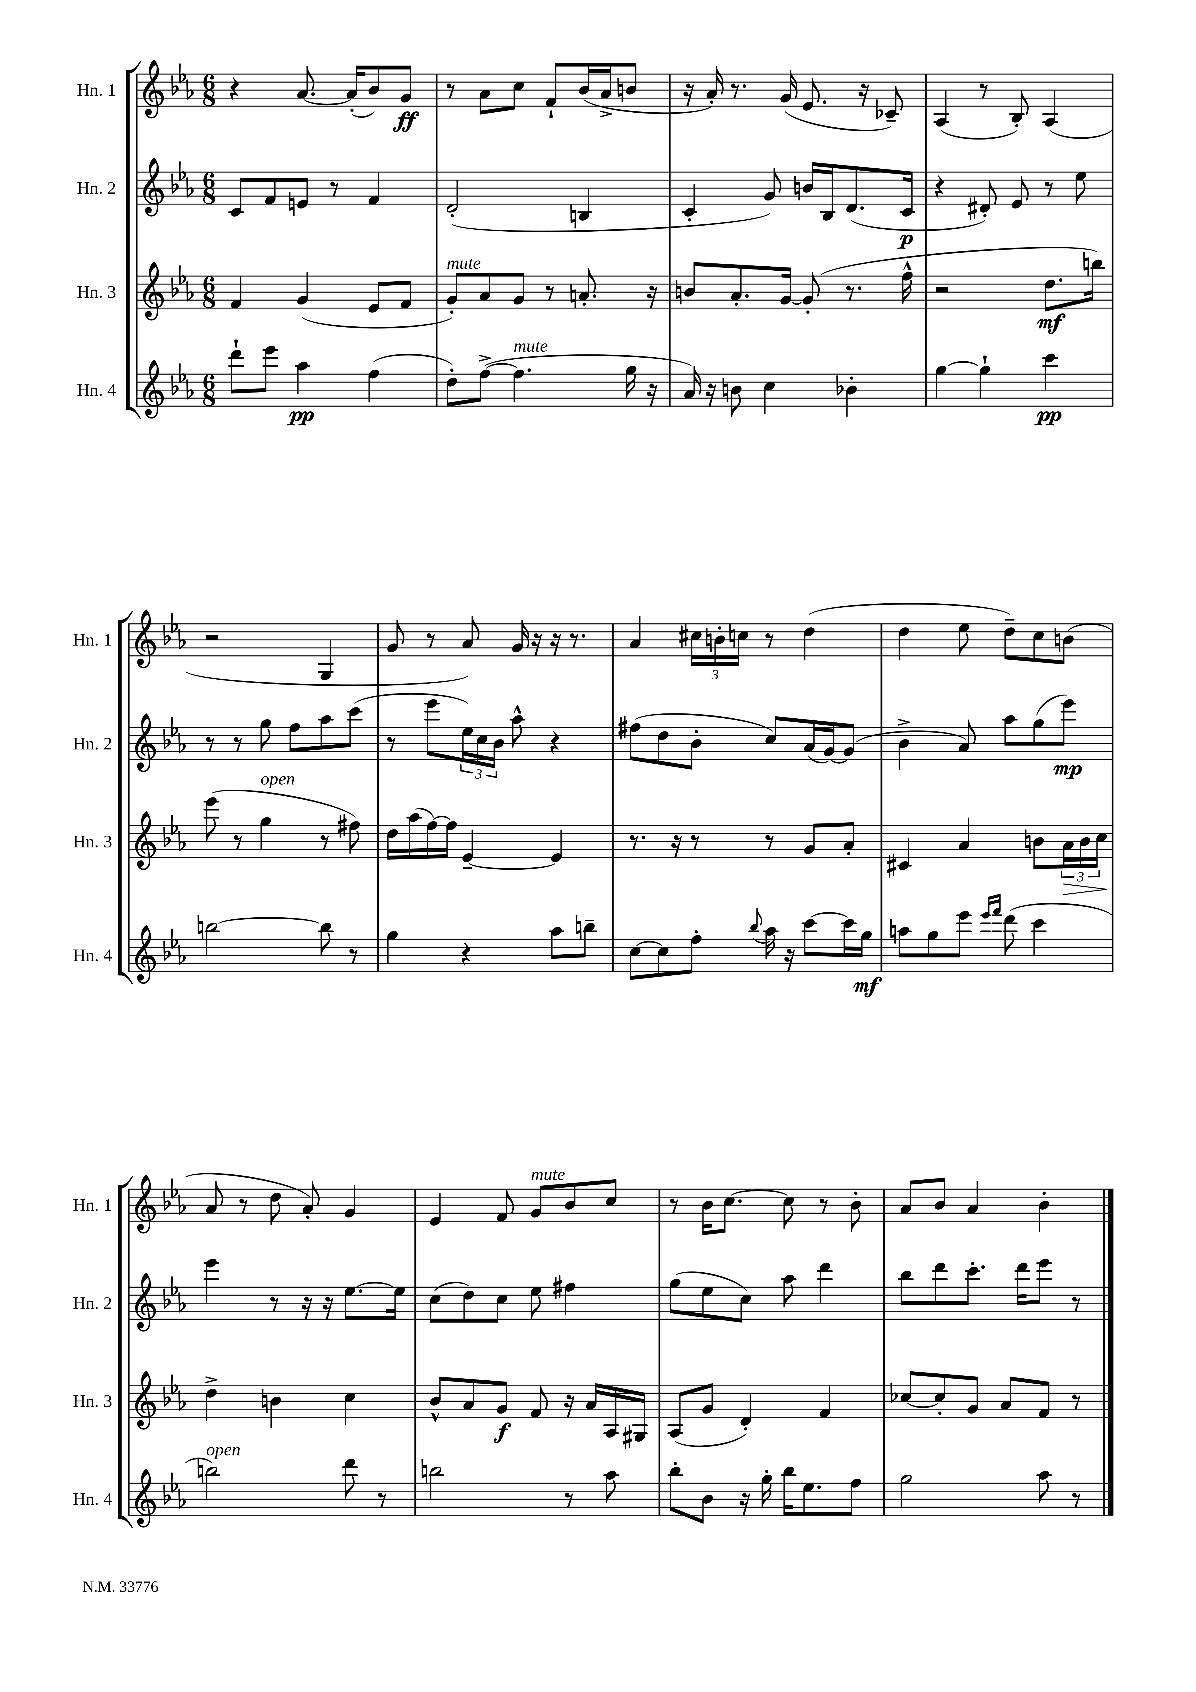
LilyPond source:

<<
\new StaffGroup <<
\new Staff = "s0" \with { instrumentName = "Hn. 1" shortInstrumentName = "Hn. 1" } {
    \clef treble \key ees \major \numericTimeSignature \time 6/8
    r4 aes'8.~ aes'16-.( bes'8) g'8\ff |
    r8 aes'8 c''8 f'8-! bes'16( aes'16-> b'8 |
    r16 aes'16-.) r8. g'16( ees'8. r16 ces'8--) |
    aes4( r8 bes8-.) aes4( |
    r2 g4 |
    g'8 r8 aes'8) g'16 r16 r16 r8. |
    aes'4 \tuplet 3/2 { cis''16 b'16-. c''16 } r8 d''4( |
    d''4 ees''8 d''8--) c''8 b'8( |
    aes'8 r8 d''8 aes'8-.) g'4 |
    ees'4 f'8 g'8^\markup { \italic "mute" } bes'8 c''8 |
    r8 bes'16 c''8.~ c''8 r8 bes'8-. |
    aes'8 bes'8 aes'4 bes'4-. \bar "|." |
}
\new Staff = "s1" \with { instrumentName = "Hn. 2" shortInstrumentName = "Hn. 2" } {
    \clef treble \key ees \major \numericTimeSignature \time 6/8
    c'8 f'8 e'8 r8 f'4 |
    d'2-.( b4 |
    c'4-. g'8) b'16 bes16 d'8.( c'16\p |
    r4 dis'8-.) ees'8 r8 ees''8 |
    r8 r8 g''8 f''8 aes''8 c'''8( |
    r8 ees'''8 \tuplet 3/2 { ees''16) c''16 bes'16 } aes''8-^ r4 |
    fis''8( d''8 bes'8-. c''8) aes'16( g'16~) g'8( |
    bes'4-> aes'8) aes''8 g''8( ees'''8\mp) |
    ees'''4 r8 r16 r16 ees''8.~ ees''16 |
    c''8( d''8) c''8 ees''8 fis''4 |
    g''8( ees''8 c''8) aes''8 d'''4 |
    bes''8 d'''8 c'''8.-. d'''16 ees'''8 r8 \bar "|." |
}
\new Staff = "s2" \with { instrumentName = "Hn. 3" shortInstrumentName = "Hn. 3" } {
    \clef treble \key ees \major \numericTimeSignature \time 6/8
    f'4 g'4( ees'8 f'8 |
    g'8-.^\markup { \italic "mute" }) aes'8 g'8 r8 a'8.-. r16 |
    b'8 aes'8.-. g'16~ g'8-.( r8. f''16-^ |
    r2 d''8.\mf b''16) |
    ees'''8( r8 g''4^\markup { \italic "open" } r8 fis''8) |
    d''16 aes''16( f''16~) f''16 ees'4~-- ees'4 |
    r8. r16 r8 r8 g'8 aes'8-. |
    cis'4 aes'4 b'8 \tuplet 3/2 { aes'16\> b'16 c''16\! } |
    d''4-> b'4 c''4 |
    bes'8-^ aes'8 g'8\f f'8 r16 aes'16 aes16 gis16 |
    aes8( g'8 d'4-.) f'4 |
    ces''8~ ces''8-. g'8 aes'8 f'8 r8 \bar "|." |
}
\new Staff = "s3" \with { instrumentName = "Hn. 4" shortInstrumentName = "Hn. 4" } {
    \clef treble \key ees \major \numericTimeSignature \time 6/8
    d'''8-! ees'''8 aes''4\pp f''4( |
    d''8-.) f''8~->( f''4.^\markup { \italic "mute" } g''16 r16 |
    aes'16) r16 b'8 c''4 bes'4-. |
    g''4~ g''4-! c'''4\pp |
    b''2~ b''8 r8 |
    g''4 r4 aes''8 b''8-- |
    c''8~ c''8 f''8-. \appoggiatura { bes''8 } aes''16 r16 c'''8~ c'''16 g''16\mf |
    a''8 g''8 ees'''8 \grace { ees'''16 f'''16 } d'''8( c'''4 |
    b''2^\markup { \italic "open" }) d'''8 r8 |
    b''2 r8 aes''8 |
    bes''8-. bes'8 r16 g''16-. bes''16 ees''8. f''8 |
    g''2 aes''8 r8 \bar "|." |
}
>>
>>
\layout { \context { \Score \remove "Bar_number_engraver" } }
